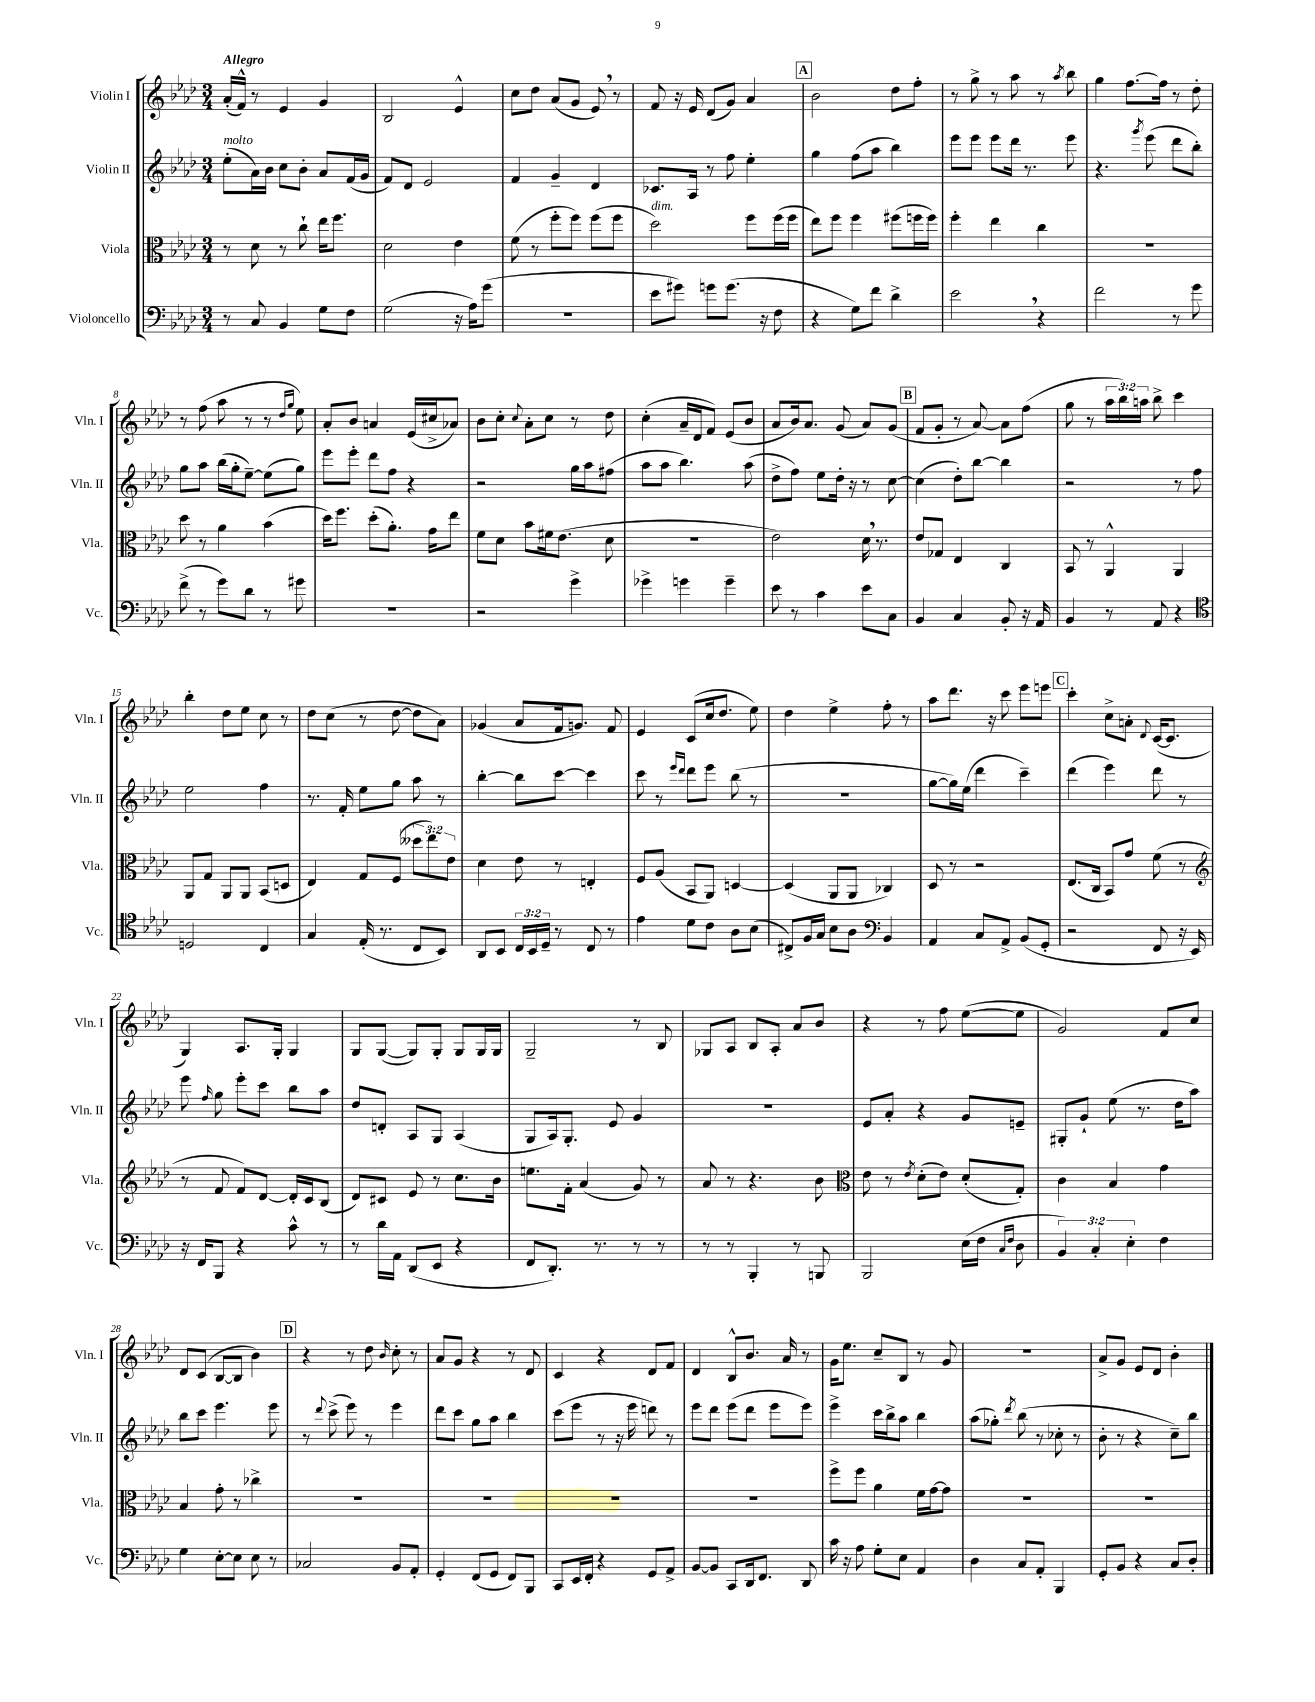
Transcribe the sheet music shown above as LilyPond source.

<<
\new StaffGroup <<
\new Staff = "s0" \with { instrumentName = "Violin I" shortInstrumentName = "Vln. I" } {
    \clef treble \key aes \major \numericTimeSignature \time 3/4 \override Staff.TupletNumber.text = #tuplet-number::calc-fraction-text \tempo "Allegro"
    \autoBeamOff aes'16[-.( f'16]-^) r8 ees'4 g'4 |
    bes2 ees'4-^ |
    c''8[ des''8] aes'8[( g'8] ees'8) \breathe r8 |
    f'8 r16 ees'16 des'8[( g'8]) aes'4 |
    \mark \markup { \box "A" } bes'2 des''8[ f''8]-. |
    r8 g''8-> r8 aes''8 r8 \acciaccatura { aes''8 } bes''8 |
    g''4 f''8.[~ f''16] r8 des''8-. |
    r8 f''8( aes''8 r8 r8 \grace { des''16[ g''16] } ees''8) |
    aes'8[-. bes'8] a'4 ees'16[( cis''16-> aes'8]) |
    bes'8[ c''8]-. \appoggiatura { c''8 } aes'8[-. c''8] r8 des''8 |
    c''4-.( aes'16[-- des'16 f'8]) ees'8[( bes'8] |
    aes'8[ bes'16) aes'8.] g'8( aes'8[) g'8]( |
    \mark \markup { \box "B" } f'8[ g'8]-. r8 aes'8~) aes'8[ f''8]( |
    g''8 r8 \tuplet 3/2 { aes''16[ bes''16) a''16] } bes''8-> c'''4 |
    bes''4-. des''8[ ees''8] c''8 r8 |
    des''8[ c''8]( r8 des''8~ des''8[ aes'8]) |
    ges'4( aes'8[ f'16 g'8.]) f'8 |
    ees'4 c'8[( c''16 des''8.] ees''8) |
    des''4 ees''4-> f''8-. r8 |
    aes''8[ des'''8.] r16 c'''8 ees'''8[ e'''8] |
    \mark \markup { \box "C" } c'''4-. c''8[-> a'8]-. \appoggiatura { des'8 } c'16[~( c'8.] |
    g4) aes8.[ g16]-. g4 |
    g8[ g8]~( g8[) g8]-. g8[ g16 g16] |
    g2-- r8 bes8 |
    ges8[ aes8] bes8[ aes8]-. aes'8[ bes'8] |
    r4 r8 f''8 ees''8[~( ees''8] |
    g'2) f'8[ c''8] |
    des'8[ c'8]( bes8[~ bes8] bes'4) |
    \mark \markup { \box "D" } r4 r8 des''8 \grace { bes'16 } c''8-. r8 |
    aes'8[ g'8] r4 r8 des'8 |
    c'4 r4 des'8[ f'8] |
    des'4 bes8[-^ bes'8.] aes'16 r8 |
    g'16[ ees''8.] c''8[-- bes8] r8 g'8 |
    R2. |
    aes'8[-> g'8] ees'8[ des'8] bes'4-. \bar "|." |
}
\new Staff = "s1" \with { instrumentName = "Violin II" shortInstrumentName = "Vln. II" } {
    \clef treble \key aes \major \numericTimeSignature \time 3/4
    \autoBeamOff ees''8[-.^\markup { \italic "molto" }( aes'16) bes'16] c''8[ bes'8]-. aes'8[ f'16( g'16] |
    f'8[) des'8] ees'2 |
    f'4 g'4-- des'4 |
    ces'8.[ aes16] r8 f''8 ees''4-. |
    \mark \markup { \box "A" } g''4 f''8[( aes''8] bes''4) |
    ees'''8[ ees'''8] ees'''8[ des'''16] r8. ees'''8 |
    r4. \acciaccatura { g'''8 } ees'''8( des'''8[ bes''8]-.) |
    g''8[ aes''8] bes''16[( g''16-. ees''8]~--) ees''8[( g''8]) |
    ees'''8[ ees'''8]-. des'''8[ f''8] r4 |
    r2 g''16[ aes''16 fis''8]( |
    aes''8[ aes''8] bes''4.) aes''8( |
    des''8[-> f''8]) ees''8[ des''16]-. r16 r8 c''8~ |
    \mark \markup { \box "B" } c''4( des''8[-.) bes''8]~ bes''4 |
    r2 r8 f''8 |
    ees''2 f''4 |
    r8. f'16-. ees''8[ g''8] aes''8 r8 |
    bes''4~-. bes''8[ c'''8]~ c'''4 |
    c'''8 r8 \grace { ees'''16[ des'''16] } des'''8[ ees'''8] bes''8( r8 |
    R2. |
    g''8[~ g''16) ees''16]( des'''4 c'''4--) |
    \mark \markup { \box "C" } des'''4( ees'''4) des'''8 r8 |
    ees'''8 \grace { f''16 } g''8 ees'''8[-. c'''8] bes''8[ aes''8] |
    des''8[ d'8]-. aes8[ g8] aes4( |
    g8[ aes16) g8.]-. ees'8 g'4 |
    R2. |
    ees'8[ aes'8]-. r4 g'8[ e'8]-- |
    gis8[-. g'8]-! ees''8( r8. des''16[ aes''8]) |
    bes''8[ c'''8] ees'''4. ees'''8 |
    \mark \markup { \box "D" } r8 \appoggiatura { des'''8 } c'''8->( ees'''8) r8 ees'''4 |
    des'''8[ c'''8] g''8[ aes''8] bes''4 |
    c'''8[( ees'''8] r8 r16 ees'''16 d'''8) r8 |
    ees'''8[ des'''8] ees'''8[( des'''8] ees'''8[ ees'''8]) |
    ees'''4-> c'''16[ bes''16-> aes''8] bes''4 |
    aes''8[( ges''8]-.) \acciaccatura { des'''8 } bes''8( r8 ces''8-. r8 |
    bes'8-. r8 r4 c''8[--) bes''8] \bar "|." |
}
\new Staff = "s2" \with { instrumentName = "Viola" shortInstrumentName = "Vla." } {
    \clef alto \key aes \major \numericTimeSignature \time 3/4 \override Staff.TupletNumber.text = #tuplet-number::calc-fraction-text
    \autoBeamOff r8 des'8 r8 c''8-! ees''16[ f''8.] |
    des'2 ees'4 |
    f'8( r8 f''8[-. f''8]) f''8[( f''8] |
    des''2^\markup { \italic "dim." }) f''8[ f''16( f''16] |
    \mark \markup { \box "A" } ees''8[) f''8] f''4 fis''8[( f''16 f''16]) |
    f''4-. ees''4 c''4 |
    R2. |
    des''8 r8 aes'4 bes'4( |
    des''16[) f''8.] des''8[-.( aes'8.]-.) g'16[ ees''8] |
    f'8[ des'8] bes'8[ fis'16 ees'8.]( des'8 |
    R2. |
    ees'2) des'16 \breathe r8. |
    \mark \markup { \box "B" } ees'8[ ges8] ees4 c4 |
    bes,8 r8 aes,4-^ aes,4 |
    aes,8[ g8] aes,8[ aes,8] bes,8[( d8] |
    ees4) g8[ f8]( \tuplet 3/2 { deses''8[ ees''8) ees'8] } |
    des'4 ees'8 r8 e4-. |
    f8[ aes8]( bes,8[ aes,8]) d4~ |
    d4( aes,8[ aes,8] ces4) |
    des8 r8 r2 |
    \mark \markup { \box "C" } ees8.[( c16] bes,8[) g'8] f'8( r8 |
    \clef treble r8 f'8 f'8[) des'8]~ des'16[-. c'16 bes8]( |
    des'8[) cis'8] ees'8 r8 c''8.[ bes'16] |
    e''8.[ f'16]-. aes'4( g'8) r8 |
    aes'8 r8 r4. bes'8 |
    \clef alto ees'8 r8 \acciaccatura { ees'8 } des'8[-.( ees'8]) des'8[-.( g8]-.) |
    c'4 bes4 g'4 |
    bes4 g'8-. r8 ces''4-> |
    \mark \markup { \box "D" } R2. |
    R2. |
    R2. |
    R2. |
    f''8[-> f''8] aes'4 f'16[ g'16~ g'8] |
    R2. |
    R2. \bar "|." |
}
\new Staff = "s3" \with { instrumentName = "Violoncello" shortInstrumentName = "Vc." } {
    \clef bass \key aes \major \numericTimeSignature \time 3/4 \override Staff.TupletNumber.text = #tuplet-number::calc-fraction-text
    \autoBeamOff r8 c8 bes,4 g8[ f8] |
    g2( r16 aes16[) g'8]( |
    R2. |
    ees'8[ gis'8]) g'8[ g'8.]( r16 f8 |
    \mark \markup { \box "A" } r4 g8[) f'8] des'4-> |
    ees'2 \breathe r4 |
    f'2 r8 g'8 |
    f'8->( r8 g'8[) des'8] r8 gis'8 |
    R2. |
    r2 g'4-> |
    ges'4-> g'4 g'4-- |
    ees'8 r8 c'4 ees'8[ c8] |
    \mark \markup { \box "B" } bes,4 c4 bes,8-. r16 aes,16 |
    bes,4 r8 aes,8 r4 |
    \clef tenor d2 c4 |
    g4 ees16-.( r8. c8[ bes,8]) |
    aes,8[ bes,8] \tuplet 3/2 { c16[ bes,16 des16]-- } r8 c8 r8 |
    ees'4 des'8[ c'8] aes8[ bes8]( |
    cis8[->) f16 g16] bes8[ aes8] \clef bass bes,4 |
    aes,4 c8[ aes,8]-> bes,8[( g,8]-. |
    \mark \markup { \box "C" } r2 f,8 r16 ees,16) |
    r16 f,16[ bes,,8] r4 c'8-^ r8 |
    r8 des'16[ aes,16] des,8[( ees,8] r4 |
    f,8[ des,8.]-.) r8. r8 r8 |
    r8 r8 bes,,4-. r8 b,,8 |
    bes,,2 ees16[( f16] \grace { c16[ f16] } des8 |
    \tuplet 3/2 { bes,4) c4-. ees4-. } f4 |
    g4 ees8[~-. ees8] ees8 r8 |
    \mark \markup { \box "D" } ces2 bes,8[ aes,8]-. |
    g,4-. f,8[( g,8] f,8[) bes,,8] |
    c,8[ ees,16 f,16]-. r4 g,8[ aes,8]-> |
    bes,8[~ bes,8] c,8[ des,16 f,8.] des,8 |
    c'16 r16 aes8 g8[-. ees8] aes,4 |
    des4 c8[ aes,8]-. bes,,4 |
    g,8[-. bes,8] r4 c8[ des8]-. \bar "|." |
}
>>
>>
